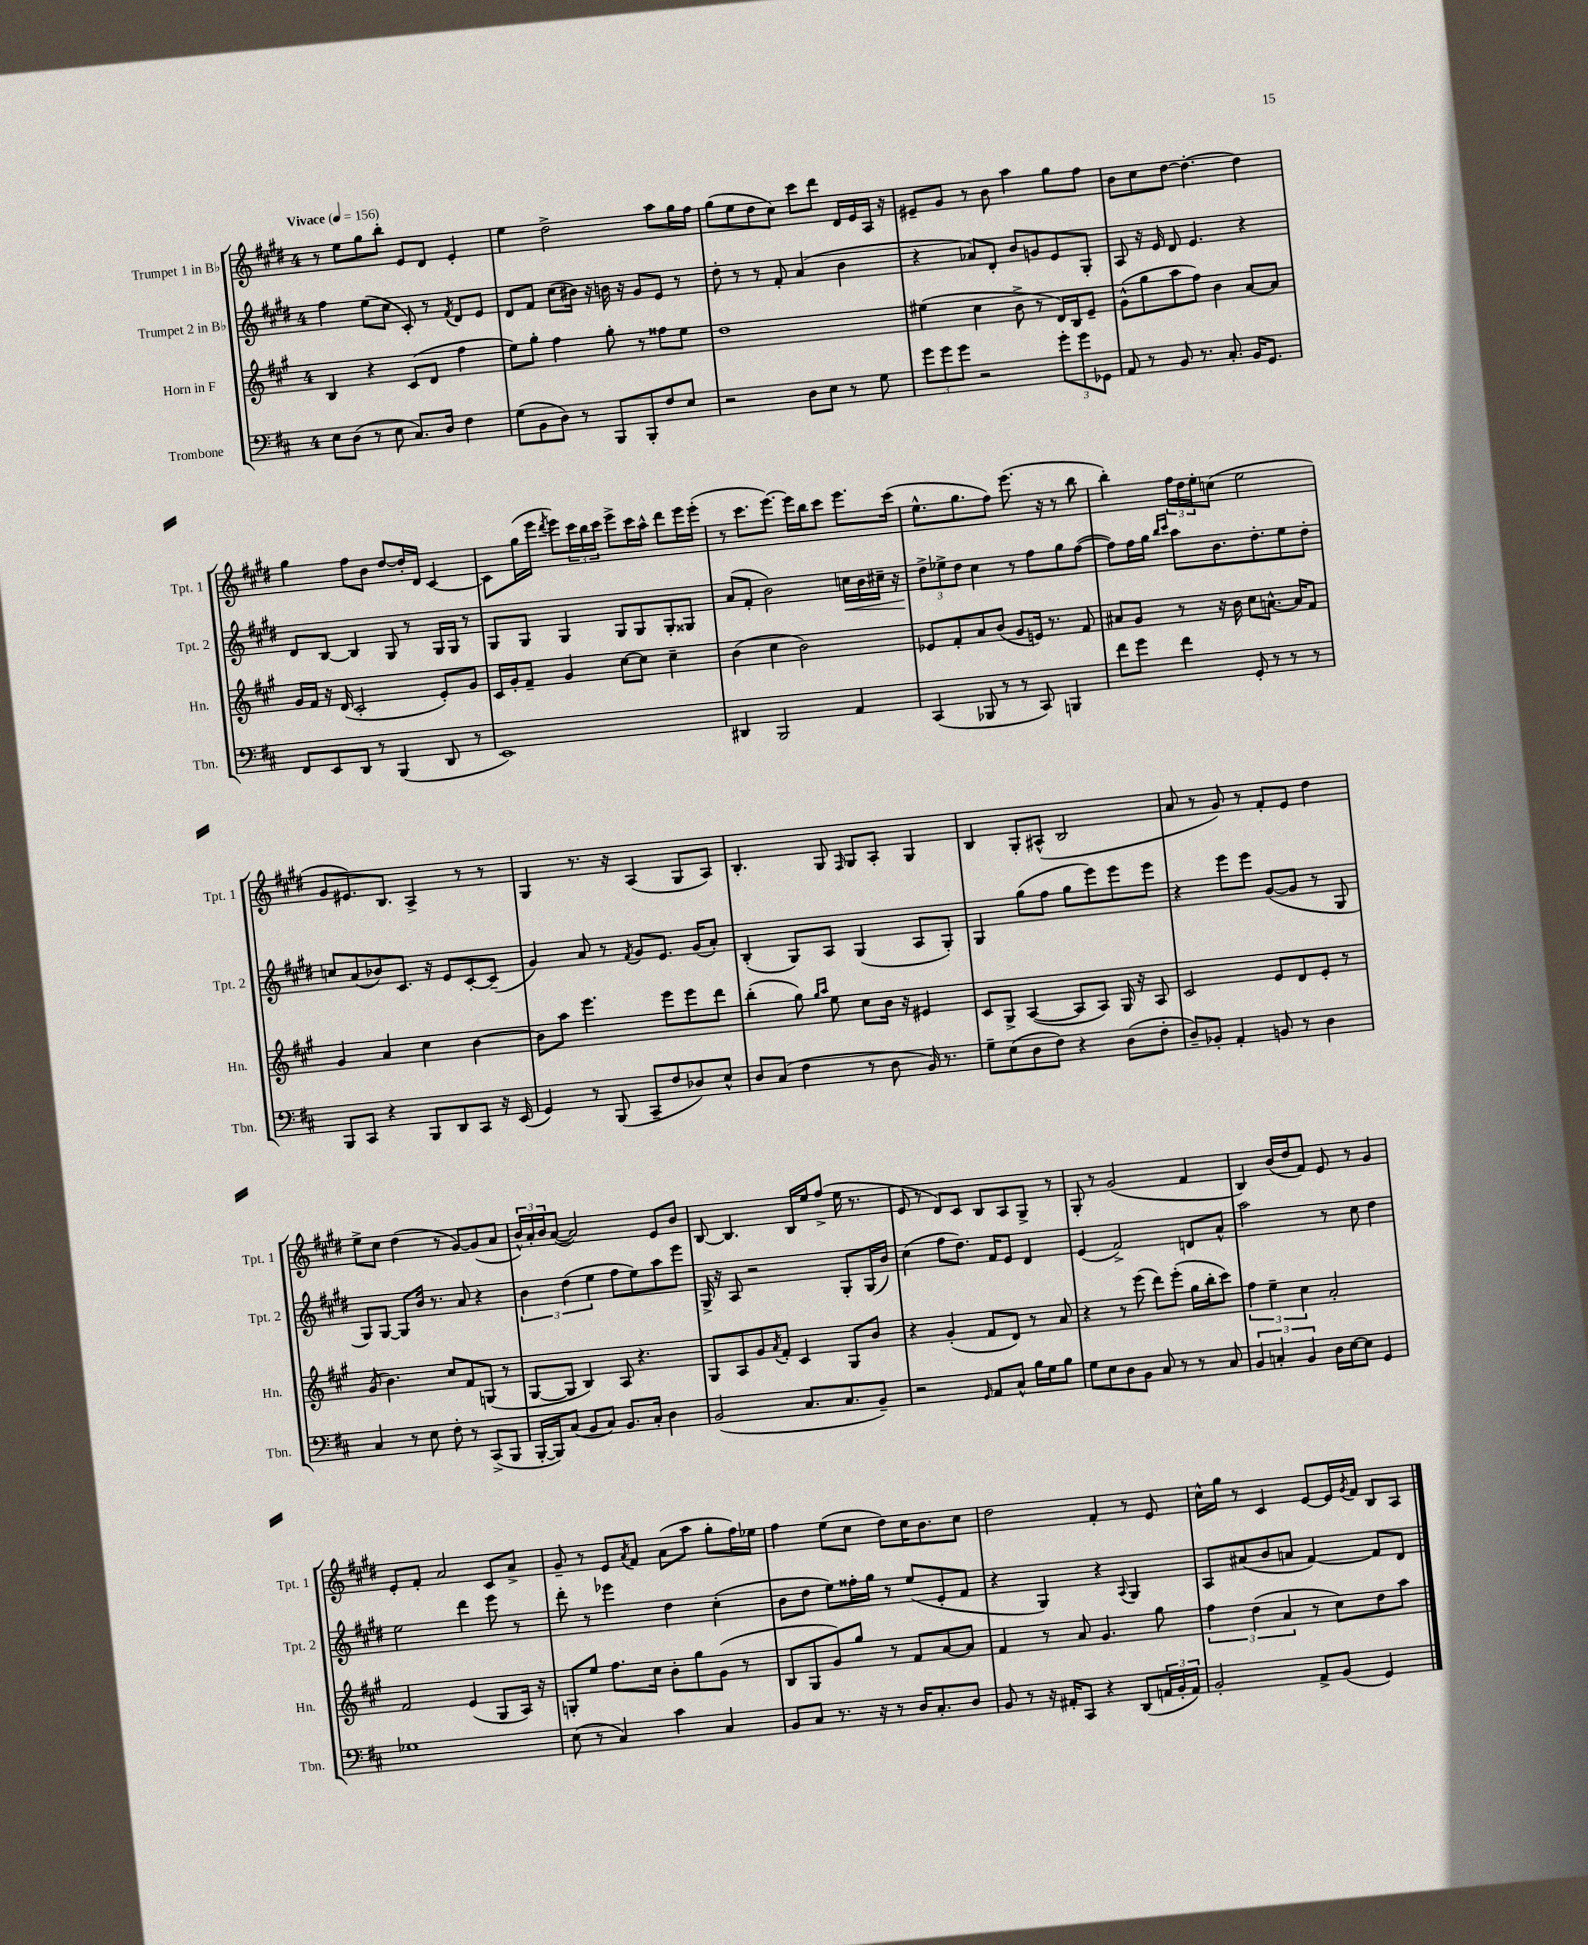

**kern	**kern	**kern	**kern
*staff4	*staff3	*staff2	*staff1
*clefF4	*clefG2	*clefG2	*clefG2
*k[f#c#]	*k[f#c#g#]	*k[f#c#g#d#]	*k[f#c#g#d#]
*M4/4	*M4/4	*M4/4	*M4/4
*MM156	*MM156	*MM156	*MM156
8E	4B	4ff#	8r
(8D	.	.	8ee
8r	4r	(8ee	8gg#
8E	.	8cc#	8bb'
8.C#)	(8c#	8c#')	8e
.	8d	8r	8d#
16D	.	.	.
.	.	8qf#	.
4F#	4ff#	8d#	4e'
.	.	8e	.
=	=	=	=
(8G	8ee)	8d#	4ee
8BB	8gg#'	8f#	.
8D)	4ff#	(8cc#	2dd#^
8r	.	16b#)	.
.	.	16r	.
8BBB	8gg#'	16b	.
.	.	16r	.
8BBB'	8r	8g#	.
8F#	8ff##	8e	8aa
8E	8ee	8r	16gg#
.	.	.	16ff#
=	=	=	=
2r	1dd	8dd#'	(8gg#
.	.	8r	8ee
.	.	8r	8dd#
.	.	8f#'	8cc#)
8D	.	(4a	8ccc#
8E	.	.	8ddd#
8r	.	4b	16d#
.	.	.	16e
8G	.	.	16A
.	.	.	16r
=	=	=	=
12g	(4ee#	4r	8e#~
12g	.	.	.
.	.	.	8g#
12g	.	.	.
2r	4cc#	8a-)	8r
.	.	8d#'	8b
.	8b^	8b	4aa
.	8r	8g	.
12g'	16d)	8e	8gg#
.	16B	.	.
12g	.	.	.
.	8e~	8G#'	8ff#
12GG-	.	.	.
=	=	=	=
8AA	(8g#^^	8A	8b
8r	8gg#	16r	8cc#
.	.	16e	.
8BB	8aa	8d#	[8dd#
8.r	8ff#)	4.e	4.dd#'_
.	4b	.	.
8.C#'	.	.	.
16BB	[8a	4r	4dd#]
8.GG	.	.	.
.	8a]	.	.
=	=	=	=
8FF#	16g#	8d#	4gg#
.	16f#	.	.
8EE	16r	[8B	.
.	(16d	.	.
8DD	2c#'	4B]	8ff#
8r	.	.	8b
(4BBB	.	8G#	[8dd#
.	.	8r	16dd#']
.	.	.	16d#
8DD	8e')	16G#	[4c#
.	.	16G#	.
8r	8g#	8r	.
=	=	=	=
1EE)	16c#	8G#	8c#]
.	16g#'	.	.
.	8f#~	8G#	(16gg#
.	.	.	16eee
.	.	.	8qddd#
.	4g#	4G#	8eee)
.	.	.	24ccc#
.	.	.	24bb
.	.	.	24ccc#
.	[8cc#	8G#	8eee^
.	8cc#]	8G#	16ccc#
.	.	.	16aa^^
.	4cc#~	8G#'	8ddd#
.	.	8G##	16eee
.	.	.	(16eee'
=	=	=	=
4DD#	(4b	(8a	8r
.	.	8f#'	8.ccc#
2BBB	4cc#	2b)	.
.	.	.	[8.eee)
.	2b)	.	16eee]
.	.	.	16bb
.	.	.	8ccc#
4AA	.	16cc	8.eee
.	.	16b	.
.	.	16cc#~	.
.	.	16r	(16ccc#
=	=	=	=
(4CC#	8e-	12dd#^	8.ee^^
.	.	12ee-^	.
.	8f#'	.	.
.	.	12dd#	.
.	.	.	8.gg#
8BBB-	8a	4cc#	.
8r	(8b	.	8ff#)
8r	8g#	8r	(8.eee
8CC#)	16e)	8ff#	.
.	8.r	.	16r
4BBB	.	8gg#	8r
.	8f#	([8ff#	8bb
=	=	=	=
8f#	8a#	8ff#])	4bb')
8g	8g#	16ff#	.
.	.	16gg#	.
.	.	16qqbb	.
.	.	16qqccc#	.
4f#	8r	8aa	24ff#
.	.	.	24dd#
.	.	.	24ee'
.	16r	8.b	(8cc
.	16b	.	.
8GG'	8cc#	.	2ee
.	.	8.dd#'	.
8r	[8.a^^	.	.
8r	.	8ee	.
.	16a]	.	.
8r	8f#	8dd#'	.
=	=	=	=
8BBB	4g#	8cc	8g#
8CC#	.	(8a	8.e#)
4r	4a	8b-)	.
.	.	.	8.B
.	.	8.c#	.
8BBB	4cc#	.	4A^
.	.	16r	.
8DD	.	8e	.
8CC#	[4b	[8c#'	8r
16r	.	(8c#~]	8r
(16EE	.	.	.
=	=	=	=
4GG)	8b]	4g#)	4G#
.	8aa	.	.
8r	4.eee	8a	8.r
(8BBB	.	8r	.
.	.	.	16r
.	.	8qf#	.
8CC#~	.	8g#	(4A
8F#	8eee	8.e	.
8D-)	8eee	.	8G#
.	.	(16g#	.
8E^^	8ddd	8a')	8A)
=	=	=	=
8D	(4bb'	(4B'	4.B'
(8C#	.	.	.
4F#	8gg#)	8G#)	.
.	16qqgg#	.	.
.	16qqaa	.	.
.	8ee	8A	8G#
.	.	.	16qqF#
8r	8cc#	(4G#	8G#
8D	16b	.	8A'
.	16r	.	.
16BB)	4e#	8A	4G#
8.r	.	.	.
.	.	8G#')	.
=	=	=	=
8G~	8c#	4G#	4B
(8E	8G#^	.	.
8D	([4A	(8gg#	8G#'
8F#)	.	8ff#	(8A#^^
4r	8A]	8gg#	2B
.	8A)	8eee)	.
(8D	16G#	8eee	.
.	16r	.	.
8F#'	8A	8eee	.
=	=	=	=
8D~)	2c#	4r	8a
8BB-'	.	.	8r
4AA'	.	8eee	8g#)
.	.	8eee	8r
8BB	8e	([8g#	8f#'
8r	8d	8g#]	8e
4D	8e'	8r	4dd#
.	8r	8G#	.
=	=	=	=
4C#	(8g#	8G#)	8ee^
.	4.b)	[8G#	8cc#
8r	.	8G#]	(4dd#
8E	.	16b	.
.	.	8.r	.
8F#'	8cc#	.	8r
8r	8f#	8a	[8g#)
(8CC#^	(8G	4r	(8g#]
8BBB	8r	.	8a
=	=	=	=
[16BBB'	[8G#	6b	24b^^)
.	.	.	24a'
16BBB])	.	.	.
.	.	.	24b
(8C#	8G#]	.	([8a
.	.	(6dd#	.
8BB	4B)	.	2a])
.	.	6ee	.
8C#)	.	.	.
8.BB	8A	8ff#	.
.	4.r	8ee)	.
16C#'	.	.	.
4D	.	8aa	8e
.	.	8eee	8b
=	=	=	=
(2BB	8G#	16G#^	[8B
.	.	16r	.
.	8A	8A	4.B]
.	8g#	2r	.
.	8qa	.	.
.	8f#'	.	.
8.C#	4c#	.	16B
.	.	.	16ee
.	.	.	(8ff#^
8.C#	.	.	.
.	8G#	8G#'	16ee
.	.	.	8.r
8BB~)	8b	(16G#	.
.	.	16b)	.
=	=	=	=
2r	4r	(4cc#	8e
.	.	.	8r
.	(4g#'	8ff#	8d#)
.	.	8.dd#)	8c#
16qqGG	.	.	.
8AA	8f#	.	8B
.	.	16f#	.
8C#^^	8d)	8e	8A
16B	8r	4d#	8G#^
16G	.	.	.
8B	8a	.	8r
=	=	=	=
8G	4r	(4e	8G#'
8E	.	.	8r
8D	8r	2f#^)	(2g#
8BB	(8eee	.	.
8C#	8ddd)	.	.
8r	(8eee'	.	.
8r	16gg#	8d	4f#
.	16bb'	.	.
8C#	8ccc#)	8a^^	.
=	=	=	=
6BB	6ff#	2aa	4B)
6C'	6ee~	.	.
.	.	.	(16b
.	.	.	16dd#
6BB	6cc#	.	.
.	.	.	8f#)
16D	2a'	8r	8e
[16E	.	.	.
8E]	.	8cc#	8r
4GG	.	4dd#	4g#
=	=	=	=
1G-	2f#	2ee	8e'
.	.	.	8f#'
.	.	.	2a
.	(4e	4ddd#	.
.	8G#	8eee	8c#
.	16A)	8r	8a^
.	16r	.	.
=	=	=	=
(8E	8G'	8ddd#'	8g#~
8r	8ee	8r	8r
4C#)	8.ff#	4eee-	8e
.	.	.	8qa
.	.	.	8f#
.	16cc#	.	.
4c#	8b'	4dd#	(8a
.	8gg#	.	8aa
4C#	(8g#	(4cc#'	8gg#'
.	8r	.	16ff#)
.	.	.	16ee-
=	=	=	=
8BB	8B	8b	4ff#
8C#	8G#	8dd#	.
8.r	8g#)	8ee)	(8ee
.	8gg#	16ff##'	8cc#
16r	.	16gg#	.
8r	8r	8r	8dd#)
16D	8f#	(8ee	16cc#
8.C#'	.	.	8.b
.	[8a	8e'	.
8D	8a]	8f#	8cc#
=	=	=	=
8BB	4f#	4r	2dd#
8r	.	.	.
16r	8r	4G#)	.
16AA#'	.	.	.
8CC#	8a	.	.
4r	4.g#	4r	4f#'
.	.	8qqA	.
(8DD	.	4G#	8r
24AA	8gg#	.	8e
24BB'	.	.	.
24AA)	.	.	.
=	=	=	=
2BB'	6ff#	8A	16cc#^^
.	.	.	16gg#
.	.	(8a#	8r
.	(6dd	.	.
.	.	8b	4c#
.	6a	.	.
.	.	8a	.
8AA^	8r	[4f#)	[8e
(8BB	8cc#)	.	16e]
.	.	.	8qg#
.	.	.	16f#
4GG)	8dd	8f#]	8B
.	8aa	8d#	8A
==	==	==	==
*-	*-	*-	*-
